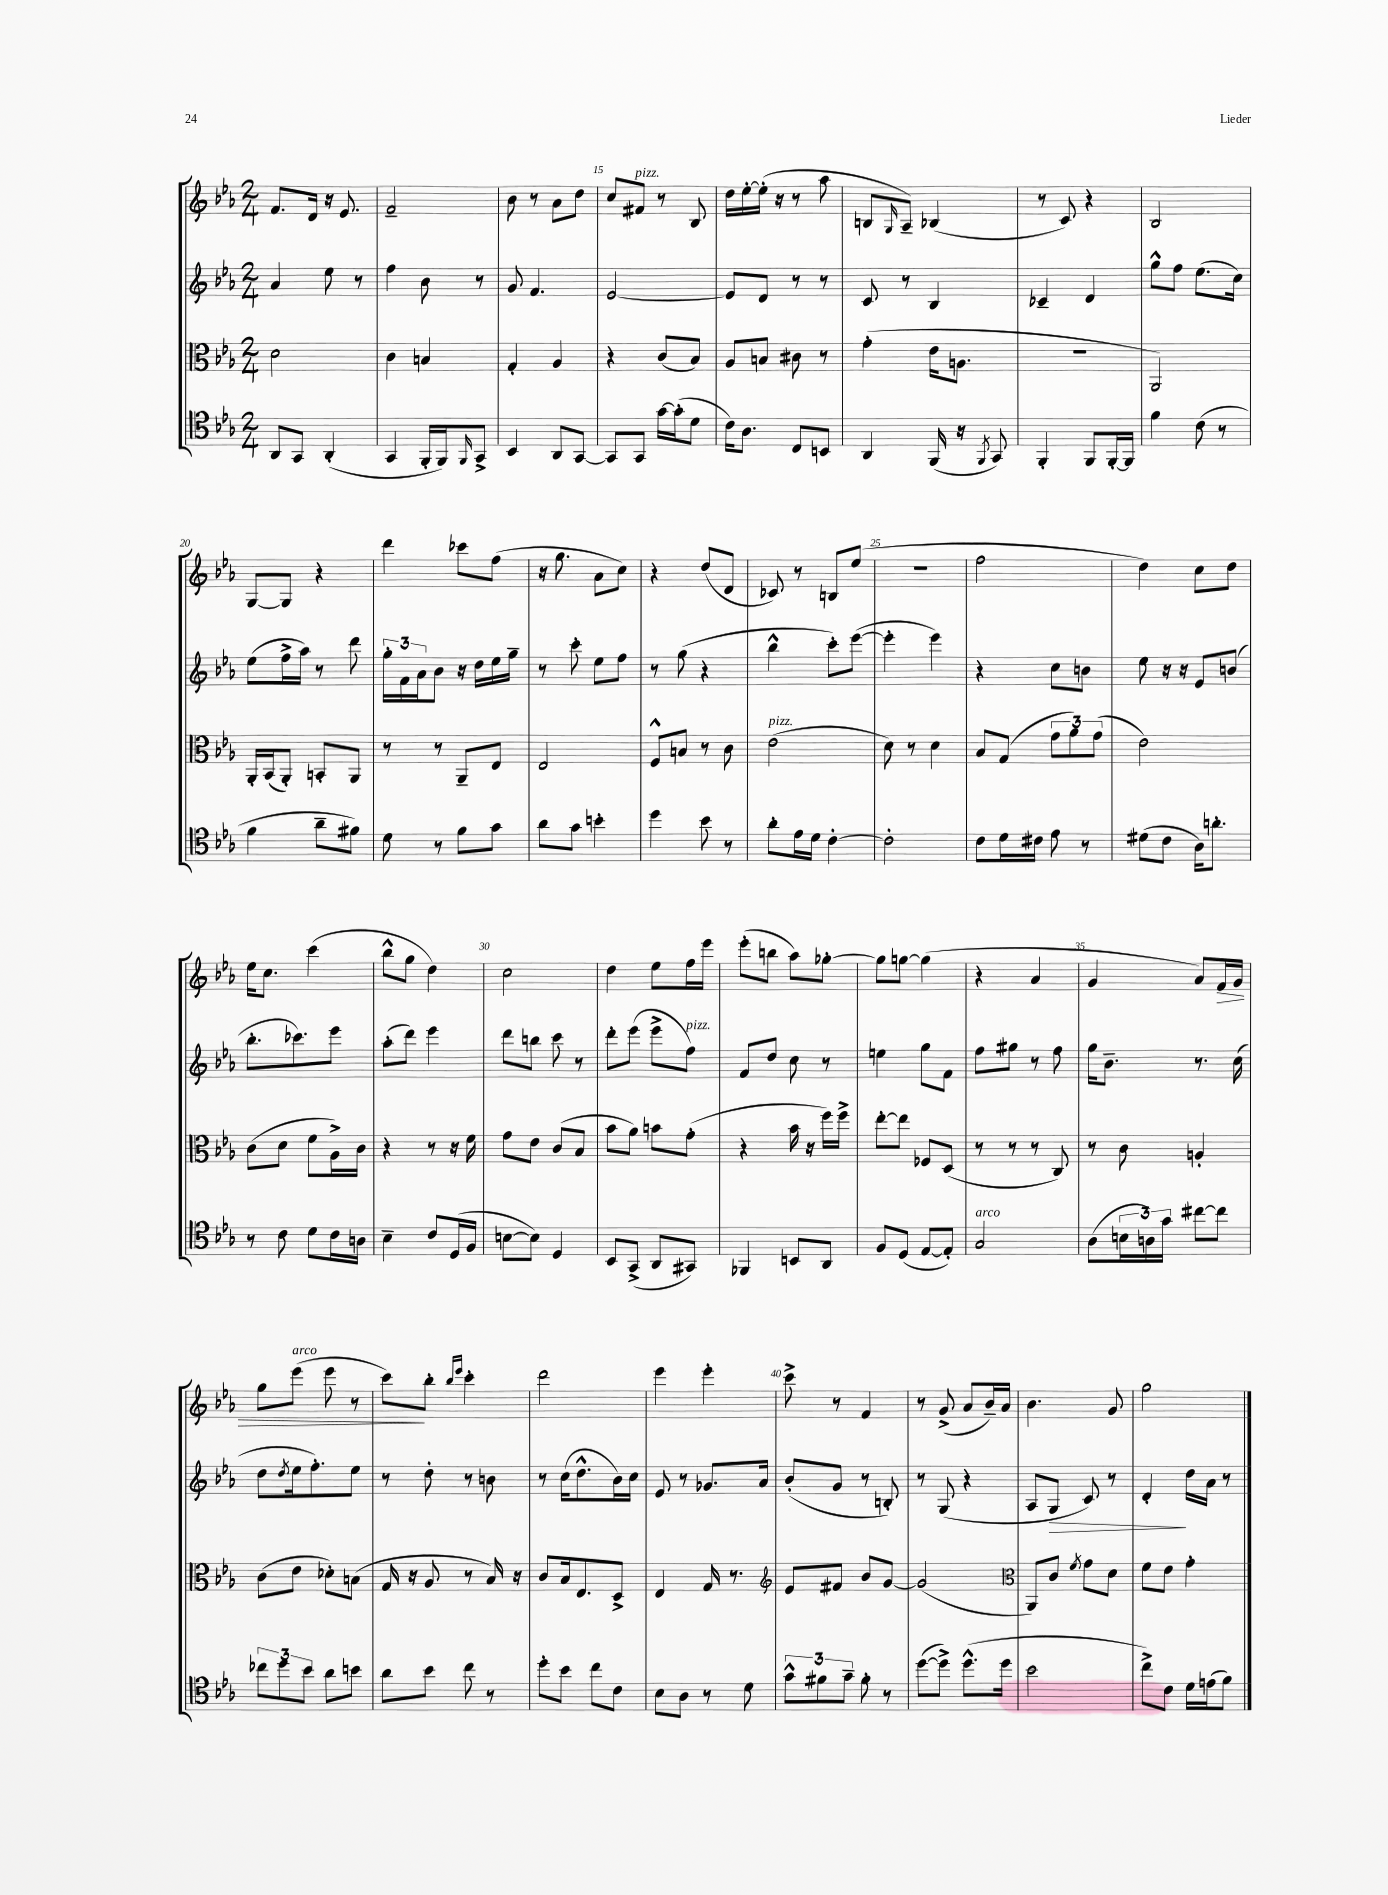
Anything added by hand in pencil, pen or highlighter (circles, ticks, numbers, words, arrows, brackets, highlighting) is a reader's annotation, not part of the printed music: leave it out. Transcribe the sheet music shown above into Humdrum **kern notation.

**kern	**kern	**kern	**dynam	**kern	**dynam
*part4	*part3	*part2	*part2	*part1	*part1
*staff4	*staff3	*staff2	*staff2	*staff1	*staff1
*clefC4	*clefC3	*clefG2	*	*clefG2	*
*k[b-e-a-]	*k[b-e-a-]	*k[b-e-a-]	*	*k[b-e-a-]	*
*M2/4	*M2/4	*M2/4	*	*M2/4	*
=12	=12	=12	=12	=12	=12
8AA-/L	2d\	4a-/	.	8.f/L	.
8GG/J	.	.	.	.	.
.	.	.	.	16d/Jk	.
(4AA-'/	.	8ee-\	.	16r	.
.	.	.	.	8.e-/	.
.	.	8r	.	.	.
=13	=13	=13	=13	=13	=13
4GG/	4c\	4ff\	.	2f~/	.
16FF'/LL	4Bn/	8b-\	.	.	.
16FF/J)	.	.	.	.	.
16qqFF/	.	.	.	.	.
8GG^/J	.	8r	.	.	.
=14	=14	=14	=14	=14	=14
4BB-/	4G'/	8g/	.	8b-\	.
.	.	4.f/	.	8r	.
8AA-/L	4A-/	.	.	8a-\L	.
[8GG/J	.	.	.	8dd\J	.
=15	=15	=15	=15	=15	=15
8GG/L]	4r	[2e-/	.	8cc/L	.
!	!	!	!	!LO:TX:a:i:t=pizz.	!
8GG/J	.	.	.	8f#X/J	.
[16g\LL	(8c/L	.	.	8r	.
(16g'\J]	.	.	.	.	.
8d\J	8B-/J)	.	.	8B-/	.
=16	=16	=16	=16	=16	=16
16c\KL)	8A-/L	8e-/L]	.	16dd\LL	.
8.A-\J	.	.	.	[16ee-'\	.
.	8Bn/J	8d/J	.	(16ee-'\JJ]	.
.	.	.	.	16r	.
8C/L	8c#X\	8r	.	8r	.
8BBn/J	8r	8r	.	8aa-\	.
=17	=17	=17	=17	=17	=17
4AA-/	(4g'\	8c/	.	8Bn/L	.
.	.	.	.	16qqG/	.
.	.	8r	.	8A-~/J)	.
(16FF/	16e-\KL	4B-/	.	(4B-X/	.
16r	8.An\J	.	.	.	.
8qFF/	.	.	.	.	.
8GG/)	.	.	.	.	.
=18	=18	=18	=18	=18	=18
4FF'/	2r	4c-X~/	.	8r	.
.	.	.	.	8c/)	.
8FF/L	.	4d/	.	4r	.
[16FF'/L	.	.	.	.	.
16FF/JJ]	.	.	.	.	.
=19	=19	=19	=19	=19	=19
4f\	2AA-/)	8gg^^\L	.	2B-/	.
.	.	8ff\J	.	.	.
(8c\	.	(8.ee-\L	.	.	.
8r	.	.	.	.	.
.	.	16cc\Jk)	.	.	.
!!LO:LB:g=z
=20	=20	=20	=20	=20	=20
4f\	16AA-'/LL	(8ee-\L	.	[8G/L	.
.	(16BB-/J	.	.	.	.
.	8AA-'/J)	16ff^\L	.	8G/J]	.
.	.	16aa-\JJ)	.	.	.
8a-~\L	8BBn'/L	8r	.	4r	.
8f#X\J)	8AA-/J	8ddd\	.	.	.
=21	=21	=21	=21	=21	=21
8d\	8r	24gg'\LL	.	4ddd\	.
.	.	24f\	.	.	.
.	.	24a-\J	.	.	.
8r	8r	8b-\J	.	.	.
8f\L	8AA-~/L	16r	.	8ccc-X\L	.
.	.	16dd\LL	.	.	.
8g\J	8E-/J	16ee-\	.	(8ff\J	.
.	.	16gg~\JJ	.	.	.
=22	=22	=22	=22	=22	=22
8a-\L	2E-/	8r	.	16r	.
.	.	.	.	8.gg\	.
8g\J	.	8ccc'\	.	.	.
4bn'\	.	8ee-\L	.	8a-\L	.
.	.	8ff\J	.	8cc\J)	.
=23	=23	=23	=23	=23	=23
4dd\	8F^^/L	8r	.	4r	.
.	8Bn/J	(8gg\	.	.	.
8b-\	8r	4r	.	(8dd/L	.
8r	8c\	.	.	8d/J	.
=24	=24	=24	=24	=24	=24
!	!LO:TX:a:i:t=pizz.	!	!	!	!
8a-'\L	(2e-\	4bb-^^\	.	8c-X/)	.
16e-\L	.	.	.	8r	.
16d\JJ	.	.	.	.	.
[4c'\	.	8ccc'\L)	.	8Bn/L	.
.	.	([8eee-\J	.	(8ee-/J	.
=25	=25	=25	=25	=25	=25
2c'\]	8d\)	4eee-'\]	.	2r	.
.	8r	.	.	.	.
.	4d\	4eee-\)	.	.	.
=26	=26	=26	=26	=26	=26
8c\L	8B-/L	4r	.	2ff\	.
16d\L	(8G/J	.	.	.	.
16c#X\JJ	.	.	.	.	.
8e-\	12g\L	8cc\L	.	.	.
.	12a-\)	.	.	.	.
8r	.	8bn\J	.	.	.
.	(12g\J	.	.	.	.
=27	=27	=27	=27	=27	=27
(8d#X\L	2e-\)	8ee-\	.	4dd\)	.
8c\J	.	16r	.	.	.
.	.	16r	.	.	.
16A-\KL)	.	8e-/L	.	8cc\L	.
8.an'\J	.	.	.	.	.
.	.	(8bn/J	.	8dd\J	.
!!LO:LB:g=z
=28	=28	=28	=28	=28	=28
8r	(8c\L	8.bb-'\L	.	16ee-\KL	.
.	.	.	.	8.cc\J	.
8c\	8d\J	.	.	.	.
.	.	8.ccc-X\)	.	.	.
8d\L	8f\L	.	.	(4ccc\	.
16c\L	16A-^\L)	8eee-\J	.	.	.
16An\JJ	16c\JJ	.	.	.	.
=29	=29	=29	=29	=29	=29
4B-~\	4r	(8aa-'\L	.	8bb-^^\L	.
.	.	8ddd\J)	.	8gg\J	.
8c/L	8r	4eee-\	.	4dd\)	.
(16D/L	16r	.	.	.	.
16F/JJ	16f\	.	.	.	.
=30	=30	=30	=30	=30	=30
[8Bn\L	8g\L	8ddd\L	.	2cc\	.
8B\J])	8e-\J	8bbn\J	.	.	.
4D/	(8c/L	8ccc\	.	.	.
.	8B-/J	8r	.	.	.
=31	=31	=31	=31	=31	=31
8BB-/L	8b-\L	8ddd'\L	.	4dd\	.
(8GG^/J	8a-\J)	(8eee-\J	.	.	.
8AA-/L	8bn\L	8eee-^\L	.	8ee-\L	.
!	!	!LO:TX:a:i:t=pizz.	!	!	!
8GG#X/J)	(8g'\J	8ff\J)	.	16ff\L	.
.	.	.	.	16eee-\JJ	.
=32	=32	=32	=32	=32	=32
4FF-X/	4r	8f/L	.	(8eee-'\L	.
.	.	8dd/J	.	8bbn\J	.
8BBn/L	16b-\	8cc\	.	8aa-\L)	.
.	16r	.	.	.	.
8AA-/J	16ff\LL)	8r	.	[8gg-X'\J	.
.	16ff^\JJ	.	.	.	.
=33	=33	=33	=33	=33	=33
8F/L	[8ee-'\L	4een\	.	8gg-\L]	.
(8D/J	8ee-\J]	.	.	[8ggn\J	.
[8E-/L	8F-X/L	8gg\L	.	(4gg\]	.
8E-'/J])	(8D/J	8f\J	.	.	.
=34	=34	=34	=34	=34	=34
!LO:TX:a:i:t=arco	!	!	!	!	!
2G/	8r	8ff\L	.	4r	.
.	8r	8gg#X\J	.	.	.
.	8r	8r	.	4a-/	.
.	8C/)	8ff\	.	.	.
=35	=35	=35	=35	=35	=35
(8A-\L	8r	16gg\KL	.	4g/	.
.	.	8.b-~\J	.	.	.
24Bn\L	8c\	.	.	.	.
24An\)	.	.	.	.	.
24g\JJ	.	.	.	.	.
[8cc#X\L	4An'/	8.r	.	8a-/L)	.
!	!	!	!	!	!LO:HP:b
8cc#\J]	.	.	.	16f/L	>
.	.	(16cc\	.	16g/JJ	.
!!LO:LB:g=z
=36	=36	=36	=36	=36	=36
12cc-X\L	(8c\L	8dd\L	.	8gg\L	.
12dd\	.	.	.	.	.
.	.	8qdd/	.	.	.
!	!	!	!	!LO:TX:a:i:t=arco	!
.	8e-\J	16ee-\k	.	(8eee-\J	.
12b-\J	.	.	.	.	.
.	.	8.ff'\)	.	.	.
8a-\L	8d-X'\L)	.	.	8eee-\	.
8bn\J	(8Bn\J	8ee-\J	.	8r	.
=37	=37	=37	=37	=37	=37
8a-\L	16G/	8r	.	8ccc\L)	.
.	16r	.	.	.	.
8b-\J	8A-/	8dd'\	.	8bb-'\J	]
.	.	.	.	16qqbb-/LL	.
.	.	.	.	16qqeee-/JJ	.
8cc\	8r	8r	.	4ccc'\	.
8r	16B-/)	8bn\	.	.	.
.	16r	.	.	.	.
=38	=38	=38	=38	=38	=38
8dd'\L	8c/L	8r	.	2ddd\	.
8b-\J	16B-/k	(16cc\KL	.	.	.
.	8.E-/	8.dd^^\	.	.	.
8cc\L	.	.	.	.	.
8c\J	8D^/J	16b-\L)	.	.	.
.	.	16cc\JJ	.	.	.
=39	=39	=39	=39	=39	=39
8B-\L	4E-/	8e-/	.	4eee-\	.
8A-\J	.	8r	.	.	.
8r	16G/	8.g-X/L	.	4eee-'\	.
.	8.r	.	.	.	.
8d\	.	.	.	.	.
.	.	16a-/Jk	.	.	.
=40	=40	=40	=40	=40	=40
*	*clefG2	*	*	*	*
12g^^\L	8e-/L	(8b-'/L	.	8ccc^\	.
12f#X\	.	.	.	.	.
.	8f#X/J	8g/J	.	8r	.
12g~\J	.	.	.	.	.
8f#'\	8b-/L	8r	.	4f/	.
8r	[8g/J	8Bn'/)	.	.	.
=41	=41	=41	=41	=41	=41
([8dd\L	(2g/]	8r	.	8r	.
8dd^\J])	.	(8G/	.	(8g^/	.
(8.dd^^\L	.	4r	.	8a-/L	.
.	.	.	.	16b-~/L)	.
16dd\Jk	.	.	.	16a-/JJ	.
=42	=42	=42	=42	=42	=42
*	*clefC3	*	*	*	*
2b-\	8AA-/L)	8A-/L	.	4.b-\	.
!	!	!	!LO:HP:b	!	!
.	8c/J	8G/J	>	.	.
.	8qf/	.	.	.	.
.	8g\L	8c/)	.	.	.
.	8d\J	8r	.	8g/	.
=43	=43	=43	=43	=43	=43
8cc^\L)	8f\L	4d'/	.	2gg\	.
8c\J	8e-\J	.	.	.	.
16d\LL	4g'\	16dd\LL	]	.	.
(16en\J	.	16a-\JJ	.	.	.
8f\J)	.	8r	.	.	.
==	==	==	==	==	==
*-	*-	*-	*-	*-	*-
